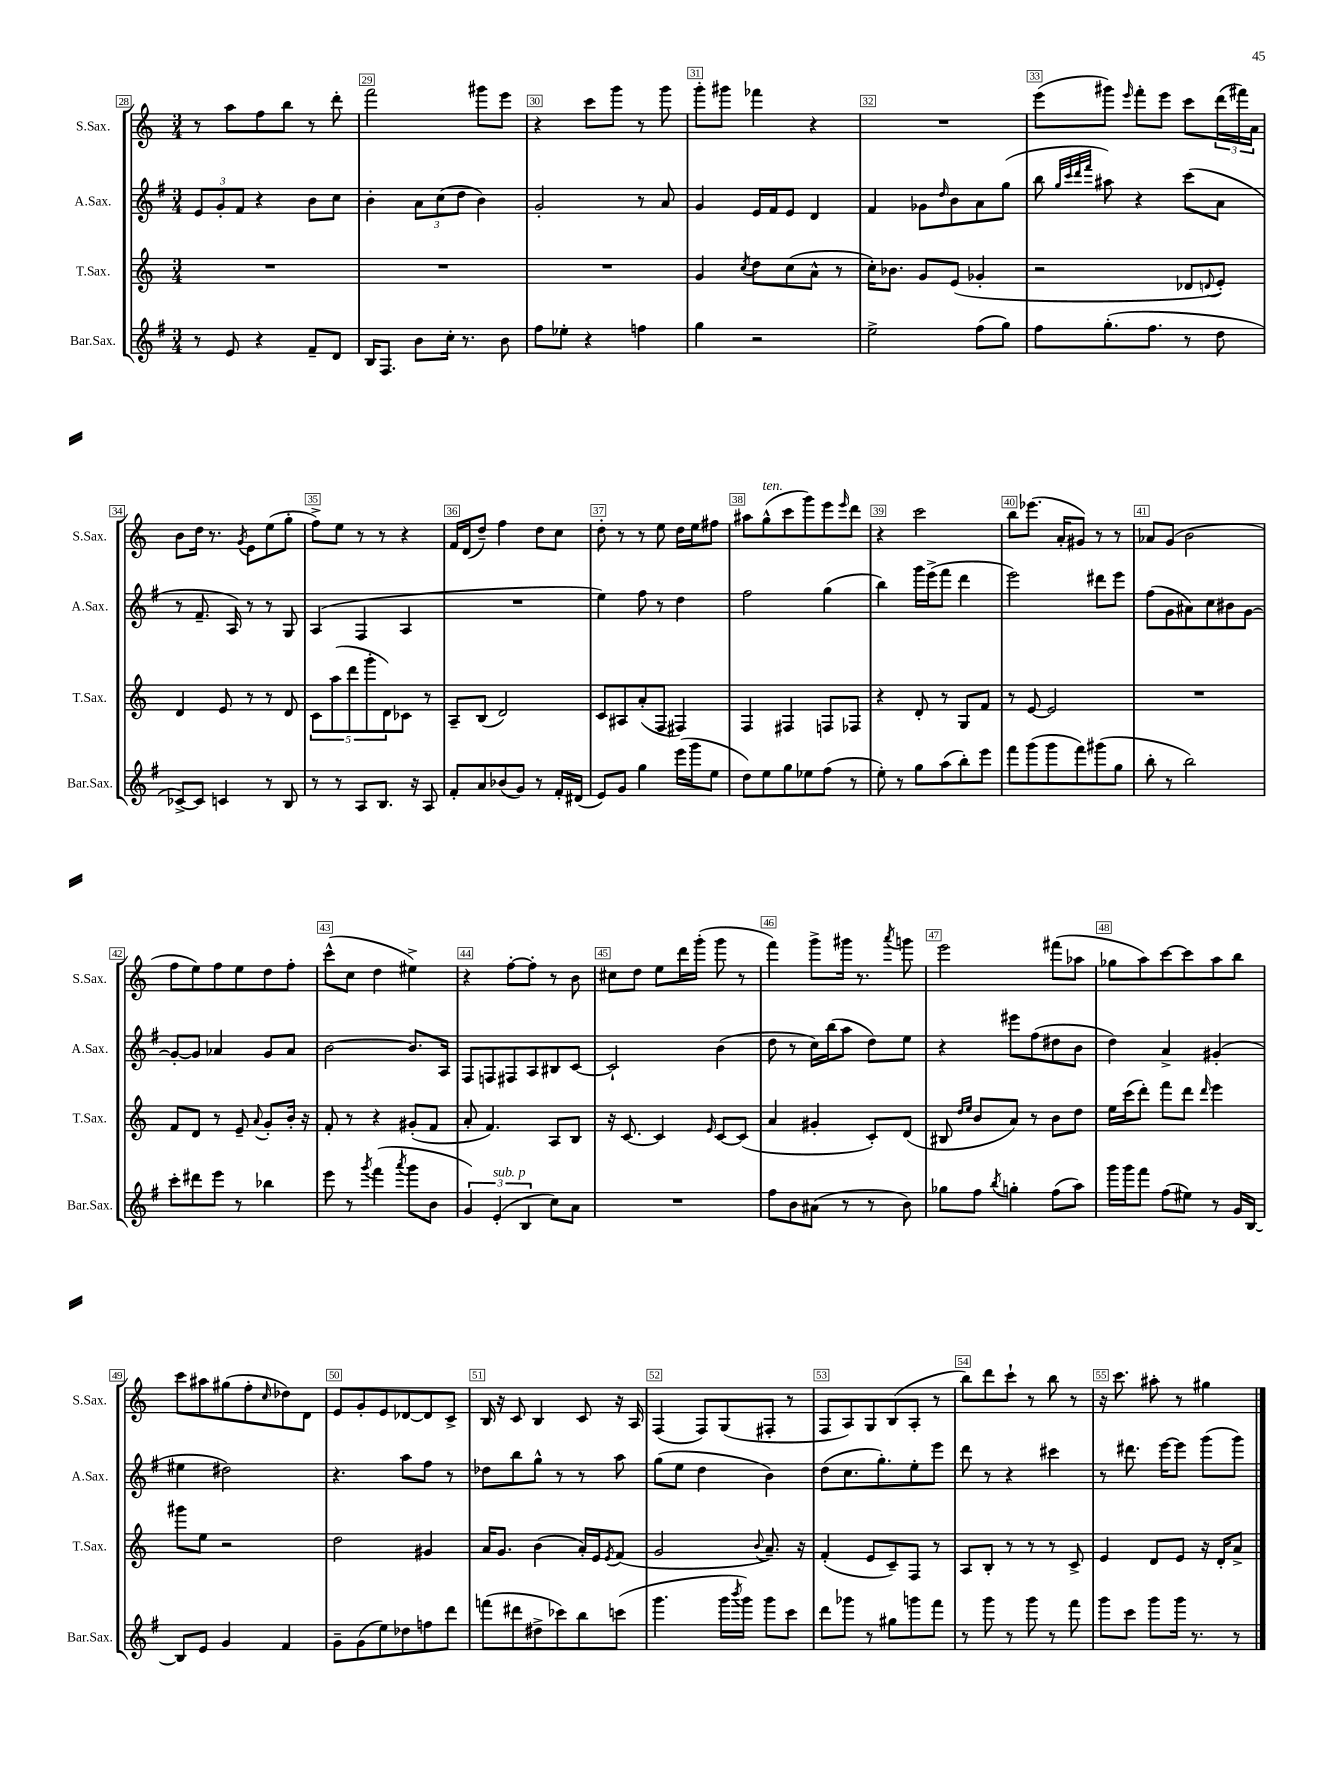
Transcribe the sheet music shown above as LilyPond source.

<<
\new StaffGroup <<
\new Staff = "s0" \with { instrumentName = "S.Sax." shortInstrumentName = "S.Sax." } {
    \clef treble \key c \major \numericTimeSignature \time 3/4
    r8 a''8 f''8 b''8 r8 d'''8-. |
    f'''2 gis'''8 e'''8 |
    r4 c'''8 g'''8 r8 g'''8 |
    g'''8-. gis'''8 fes'''4 r4 |
    R2. |
    e'''8( gis'''8) \grace { e'''16 } f'''8-. e'''8 c'''8 \tuplet 3/2 { d'''16( fis'''16) a'16 } |
    b'8 d''16 r8. \acciaccatura { g'8 } e'8 e''8( g''8-. |
    f''8->) e''8 r8 r8 r4 |
    f'16 d'16( d''8--) f''4 d''8 c''8 |
    d''8-. r8 r8 e''8 d''16 e''16 fis''8 |
    ais''8 g''8-^^\markup { \italic "ten." }( c'''8 g'''8) e'''8 \grace { e'''16 } d'''8 |
    r4 c'''2 |
    b''8 ees'''8.( a'16-. gis'8) r8 r8 |
    aes'8 g'8( b'2 |
    f''8 e''8) f''8 e''8 d''8 f''8-. |
    c'''8-^( c''8 d''4 eis''4->) |
    r4 f''8~-. f''8-. r8 b'8 |
    cis''8 d''8 e''8 d'''16 g'''16-.( g'''8 r8 |
    f'''4) g'''8-> gis'''16 r8. \acciaccatura { a'''8 } g'''8 |
    e'''2 fis'''8( aes''8 |
    ges''8 a''8) c'''8~ c'''8 a''8 b''8 |
    c'''8 ais''8 gis''8( f''8-. \grace { c''16 } des''8) d'8 |
    e'8 g'8-. e'8 des'8~ des'8 c'8-> |
    b16 r16 c'8 b4 c'8 r16 a16 |
    f4( f8) g8( fis8-. r8 |
    f8 a8) g8 b8( a8-. r8 |
    b''8) d'''8 c'''8-! r8 b''8 r8 |
    r16 c'''8. ais''8-. r8 gis''4 \bar "|." |
}
\new Staff = "s1" \with { instrumentName = "A.Sax." shortInstrumentName = "A.Sax." } {
    \clef treble \key g \major \numericTimeSignature \time 3/4
    \tuplet 3/2 { e'8 g'8-. fis'8 } r4 b'8 c''8 |
    b'4-. \tuplet 3/2 { a'8 c''8( d''8 } b'4) |
    g'2-. r8 a'8 |
    g'4 e'16 fis'16 e'8 d'4 |
    fis'4 ges'8 \grace { d''16 } b'8 a'8 g''8( |
    b''8 \grace { g''32 c'''32 d'''32 fis'''32 } ais''8) r4 c'''8( a'8 |
    r8 fis'8.-- a16) r8 r8 g8 |
    a4( fis4 a4 |
    R2. |
    e''4) fis''8 r8 d''4 |
    fis''2 g''4( |
    b''4) g'''16 e'''16->( fis'''8 d'''4 |
    e'''2) dis'''8 e'''8 |
    fis''8( g'8 ais'8) c''8 bis'8 g'8~ |
    g'8~-. g'8 aes'4 g'8 aes'8 |
    b'2~ b'8. a16 |
    fis8 f8 fis8 a8 bis8 c'8~ |
    c'2-! b'4( |
    d''8 r8 c''16) b''16( a''8 d''8) e''8 |
    r4 eis'''8 fis''8( dis''8 b'8 |
    d''4) a'4-> gis'4-.( |
    eis''4 dis''2) |
    r4. a''8 fis''8 r8 |
    des''8 b''8 g''8-^ r8 r8 a''8 |
    g''8( e''8 d''4 b'4) |
    d''8( c''8. g''8.-.) e''8-. e'''8 |
    d'''8 r8 r4 cis'''4 |
    r8 dis'''8. e'''16~ e'''8 g'''8( g'''8) \bar "|." |
}
\new Staff = "s2" \with { instrumentName = "T.Sax." shortInstrumentName = "T.Sax." } {
    \clef treble \key c \major \numericTimeSignature \time 3/4
    R2. |
    R2. |
    R2. |
    g'4 \acciaccatura { c''8 } d''8 c''8( a'8-^ r8 |
    c''16-.) bes'8. g'8 e'8( ges'4-. |
    r2 des'8 \appoggiatura { d'8 } e'8-.) |
    d'4 e'8 r8 r8 d'8 |
    \tuplet 5/4 { c'8 a''8( d'''8 g'''8-. d'8) } ces'8 r8 |
    a8-- b8( d'2) |
    c'8 ais8 a'8-.( f8 fis4) |
    f4 fis4 f8 fes8 |
    r4 d'8-. r8 g8 f'8 |
    r8 e'8~ e'2 |
    R2. |
    f'8 d'8 r8 e'8-- \appoggiatura { a'8 } g'8-. b'16-. r16 |
    f'8-. r8 r4 gis'8-.( f'8 |
    a'8-. f'4.) a8 b8 |
    r16 c'8.~ c'4 \grace { e'16 } c'8~ c'8( |
    a'4 gis'4-. c'8-.) d'8( |
    bis8 \grace { d''16 e''16 } b'8 a'8) r8 b'8 d''8 |
    e''16 c'''16( d'''8-.) f'''8 d'''8 \grace { d'''16 } e'''4 |
    gis'''8 e''8 r2 |
    d''2 gis'4 |
    a'16 g'8. b'4( a'16-.) e'16 \acciaccatura { e'8 } f'8( |
    g'2 \appoggiatura { b'8 } a'8.--) r16 |
    f'4-.( e'8 c'8--) f8 r8 |
    a8 b8-. r8 r8 r8 c'8-> |
    e'4 d'8 e'8 r16 d'16-. a'8-> \bar "|." |
}
\new Staff = "s3" \with { instrumentName = "Bar.Sax." shortInstrumentName = "Bar.Sax." } {
    \clef treble \key g \major \numericTimeSignature \time 3/4
    r8 e'8 r4 fis'8-- d'8 |
    b16 fis8. b'8 c''16-. r8. b'8 |
    fis''8 ees''8-. r4 f''4 |
    g''4 r2 |
    e''2-> fis''8( g''8) |
    fis''8 g''8.-.( fis''8. r8 d''8 |
    ces'8~->) ces'8 c'4 r8 b8 |
    r8 r8 a8 b8. r16 a8 |
    fis'8-. a'8 bes'8( g'8) r8 fis'16-. dis'16( |
    e'8) g'8 g''4 e'''16( g'''16 e''8 |
    d''8) e''8 g''8 ees''8 fis''8( r8 |
    e''8-.) r8 g''8 a''8( b''8-.) e'''8 |
    fis'''8 g'''8( g'''8 fis'''8) gis'''8( g''8 |
    b''8-. r8 b''2) |
    c'''8-. dis'''8 e'''8 r8 bes''4 |
    e'''8 r8 \acciaccatura { g'''8 } fis'''4( \acciaccatura { a'''8 } g'''8 b'8 |
    \tuplet 3/2 { g'4) e'4-.^\markup { \italic "sub. p" }( b4 } c''8) a'8 |
    R2. |
    fis''8 b'8 ais'8( r8 r8 b'8) |
    ges''8 fis''8 \acciaccatura { b''8 } g''4-. fis''8( a''8) |
    g'''16 g'''16 fis'''8 fis''8( eis''8) r8 g'16 b16~ |
    b8 e'8 g'4 fis'4 |
    g'8-- g'8( e''8) des''8 f''8 d'''8 |
    f'''8( dis'''8 dis''8-> ces'''8) b''8 c'''8( |
    g'''4. g'''16 \acciaccatura { b'''8 } g'''16) g'''8 c'''8 |
    d'''8 ges'''8 r8 gis''8 g'''8 fis'''8 |
    r8 g'''8 r8 g'''8 r8 fis'''8 |
    g'''8 c'''8 g'''8 g'''16 r8. r8 \bar "|." |
}
>>
>>
\layout { \context { \Score currentBarNumber = #28 \override BarNumber.break-visibility = ##(#f #t #t) barNumberVisibility = #all-bar-numbers-visible \override BarNumber.stencil = #(make-stencil-boxer 0.1 0.3 ly:text-interface::print) } }
